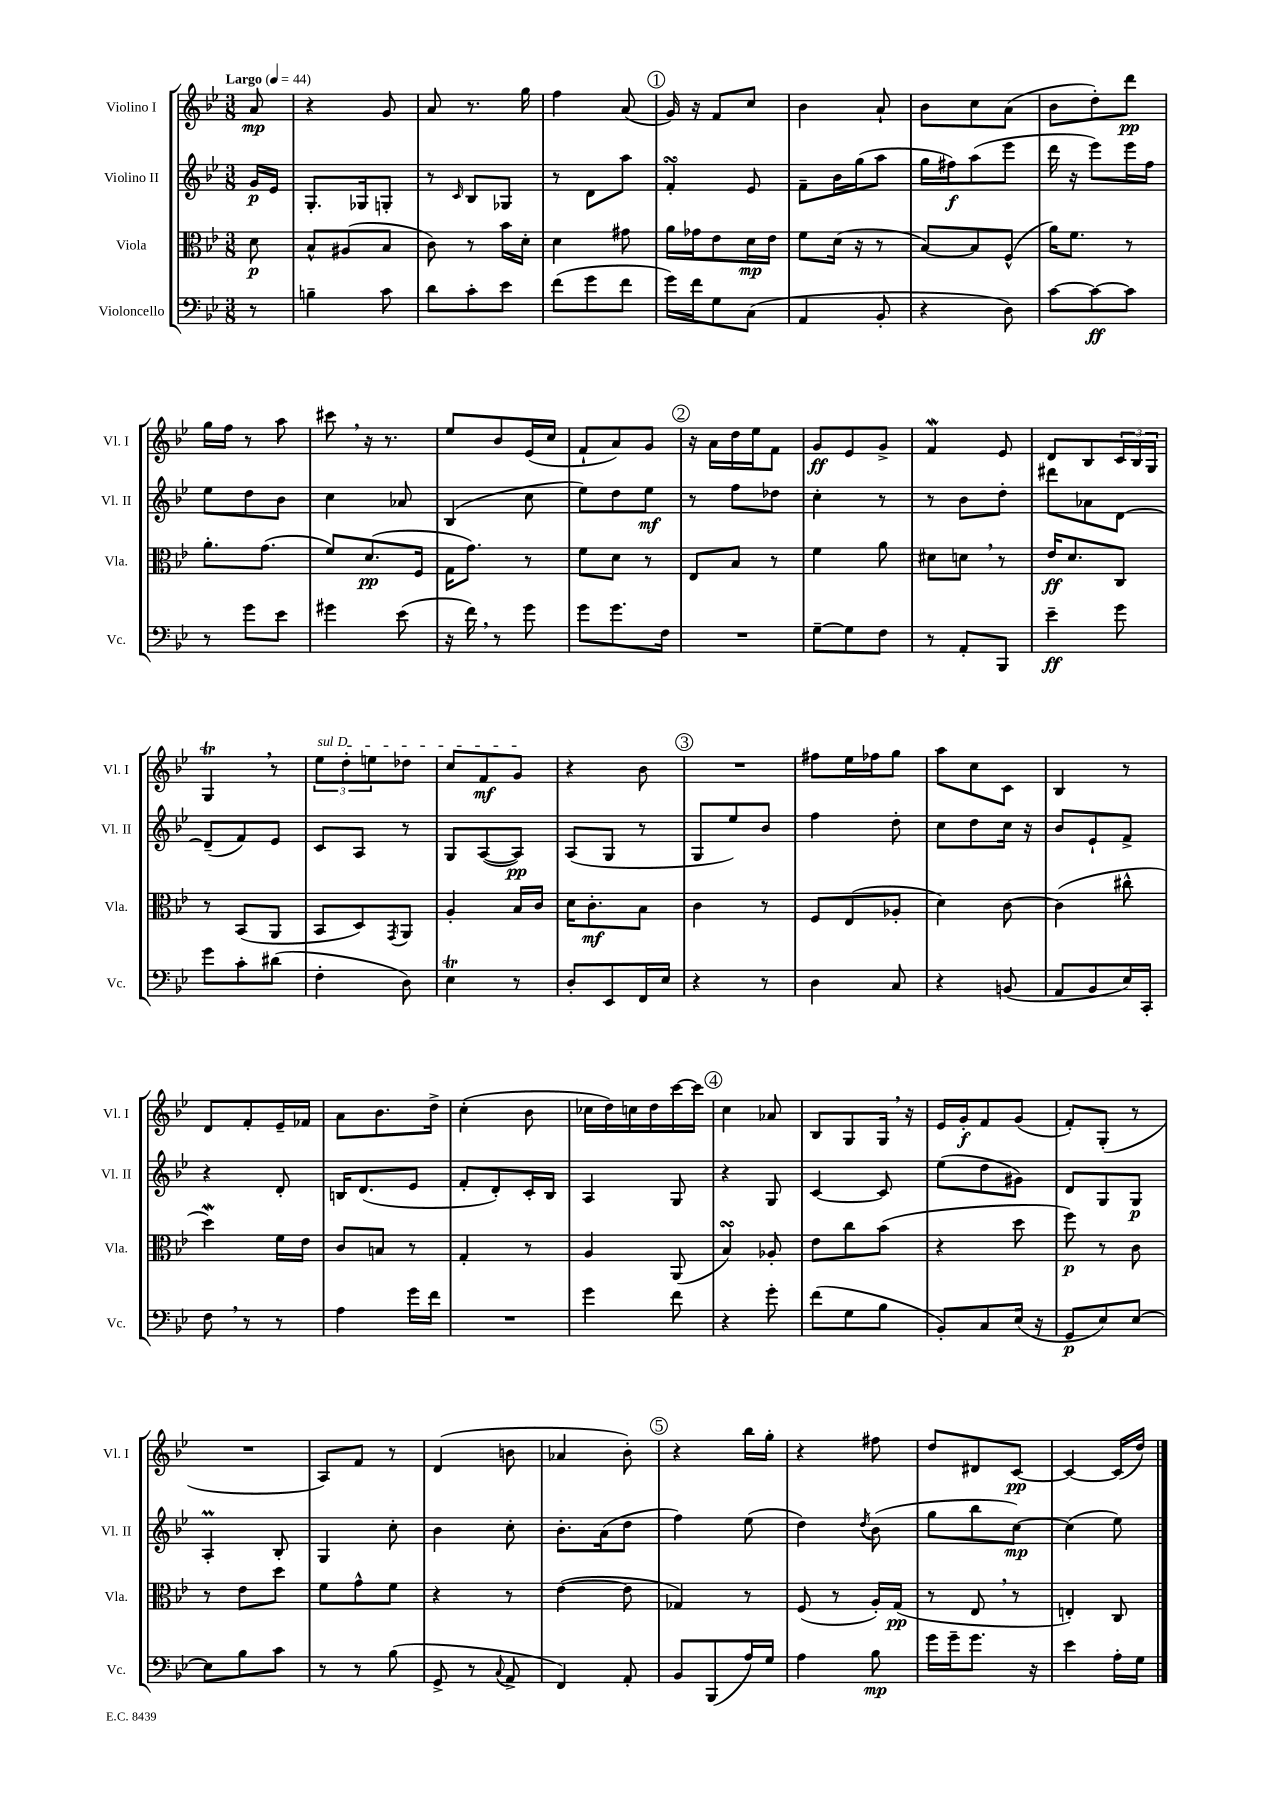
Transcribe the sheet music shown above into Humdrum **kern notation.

**kern	**dynam	**kern	**dynam	**kern	**dynam	**kern	**dynam
*part4	*part4	*part3	*part3	*part2	*part2	*part1	*part1
*staff4	*staff4	*staff3	*staff3	*staff2	*staff2	*staff1	*staff1
*I"Violoncello	*	*I"Viola	*	*I"Violino II	*	*I"Violino I	*
*I'Vc.	*	*I'Vla.	*	*I'Vl. II	*	*I'Vl. I	*
*clefF4	*	*clefC3	*	*clefG2	*	*clefG2	*
*k[b-e-]	*	*k[b-e-]	*	*k[b-e-]	*	*k[b-e-]	*
*M3/8	*	*M3/8	*	*M3/8	*	*M3/8	*
*MM44	*	*MM44	*	*MM44	*	*MM44	*
=	=	=	=	=	=	=	=
!	!	!	!	!	!	!LO:TX:a:B:t=Largo	!
8r	.	8d\	p	16g/LL	p	8a/	mp
.	.	.	.	16e-/JJ	.	.	.
=1	=1	=1	=1	=1	=1	=1	=1
4Bn~\	.	8B-^^/L	.	8.G'/L	.	4r	.
.	.	(8A#X/	.	.	.	.	.
.	.	.	.	16G-X/k	.	.	.
8c\	.	8B-/J	.	8Gn'/J	.	8g/	.
=2	=2	=2	=2	=2	=2	=2	=2
8d\L	.	8c\)	.	8r	.	8a/	.
.	.	.	.	16qqc/	.	.	.
8c'\	.	8r	.	8B-/L	.	8.r	.
8e-\J	.	16b-\LL	.	8G-X/J	.	.	.
.	.	16d'\JJ	.	.	.	16gg\	.
=3	=3	=3	=3	=3	=3	=3	=3
(8f\L	.	4d\	.	8r	.	4ff\	.
8g\	.	.	.	8d\L	.	.	.
8f\J	.	8g#X\	.	8aa\J	.	(8a/	.
!!LO:REH:place=s1:t=1
=4	=4	=4	=4	=4	=4	=4	=4
16g\LL)	.	16a\LL	.	4fsSSS'/	.	16g/)	.
16f\J	.	16g-X\J	.	.	.	16r	.
8G\	.	8e-\	.	.	.	8f/L	.
(8C\J	.	16d\L	mp	8e-/	.	8cc/J	.
.	.	16e-\JJ	.	.	.	.	.
=5	=5	=5	=5	=5	=5	=5	=5
4AA/	.	8f\L	.	8f~\L	.	4b-\	.
.	.	(16d\Jk	.	16b-\L	.	.	.
.	.	16r	.	(16gg\J	.	.	.
8BB-'/	.	8r	.	8aa\J	.	8a`/	.
=6	=6	=6	=6	=6	=6	=6	=6
4r	.	[8B-/L)	.	16gg\LL	.	8b-\L	.
.	.	.	.	16ff#X\J)	f	.	.
.	.	8B-/]	.	(8aa\	.	8cc\	.
8D\)	.	(8F^^/J	.	8eee-\J	.	(8a\J	.
=7	=7	=7	=7	=7	=7	=7	=7
[8c\L	.	16a\KL)	.	16ddd\	.	8b-\L	.
.	.	8.f\J	.	16r	.	.	.
8c\_	ff	.	.	8eee-\L)	.	8dd'\)	.
8c\J]	.	8r	.	16eee-\L	.	8ddd\J	pp
.	.	.	.	16ff\JJ	.	.	.
!!LO:LB:g=z
=8	=8	=8	=8	=8	=8	=8	=8
8r	.	8.a'\L	.	8ee-\L	.	16gg\LL	.
.	.	.	.	.	.	16ff\JJ	.
8g\L	.	.	.	8dd\	.	8r	.
.	.	(8.g\J	.	.	.	.	.
8e-\J	.	.	.	8b-\J	.	8aa\	.
=9	=9	=9	=9	=9	=9	=9	=9
4g#X\	.	8f/L)	.	4cc\	.	8ccc#X,\	.
.	.	(8.d/	pp	.	.	16r	.
.	.	.	.	.	.	8.r	.
(8e-\	.	.	.	8a-X/	.	.	.
.	.	16F/Jk	.	.	.	.	.
=10	=10	=10	=10	=10	=10	=10	=10
16r	.	16G\KL	.	(4B-/	.	8ee-/L	.
16f,\)	.	8.g\J)	.	.	.	.	.
8r	.	.	.	.	.	8b-/	.
8g\	.	8r	.	8cc\	.	(16e-/L	.
.	.	.	.	.	.	16cc/JJ	.
=11	=11	=11	=11	=11	=11	=11	=11
8g\L	.	8f\L	.	8ee-\L)	.	8f`/L	.
8.g\	.	8d\J	.	8dd\	.	8a/)	.
.	.	8r	.	8ee-\J	mf	8g/J	.
16F\Jk	.	.	.	.	.	.	.
!!LO:REH:place=s1:t=2
=12	=12	=12	=12	=12	=12	=12	=12
4.r	.	8E-/L	.	8r	.	16r	.
.	.	.	.	.	.	16a\LL	.
.	.	8B-/J	.	8ff\L	.	16dd\	.
.	.	.	.	.	.	16ee-\J	.
.	.	8r	.	8dd-X\J	.	8f\J	.
=13	=13	=13	=13	=13	=13	=13	=13
[8G~\L	.	4f\	.	4cc'\	.	8g/L	ff
8G\]	.	.	.	.	.	8e-/	.
8F\J	.	8a\	.	8r	.	8g^/J	.
=14	=14	=14	=14	=14	=14	=14	=14
8r	.	8d#X\L	.	8r	.	4fW/	.
8AA'/L	.	8dn,\J	.	8b-\L	.	.	.
8BBB-/J	.	8r	.	8dd'\J	.	8e-/	.
=15	=15	=15	=15	=15	=15	=15	=15
4e-~\	ff	16e-/KL	ff	8ddd#X\L	.	8d/L	.
.	.	8.d/	.	.	.	.	.
.	.	.	.	8a-X\	.	8B-/	.
8g\	.	8C/J	.	[8d\J	.	24c/L	.
.	.	.	.	.	.	24B-/	.
.	.	.	.	.	.	24G/JJ	.
!!LO:LB:g=z
=16	=16	=16	=16	=16	=16	=16	=16
8g\L	.	8r	.	(8d~/L]	.	4GT,/	.
8c'\	.	(8BB-/L	.	8f/)	.	.	.
(8d#X\J	.	8AA/J	.	8e-/J	.	8r	.
=17	=17	=17	=17	=17	=17	=17	=17
!	!	!	!	!	!	!LO:TX:a:i:t=sul D	!
4F'\	.	8BB-/L	.	8c/L	.	12ee-\L	.
.	.	.	.	.	.	12dd'\	.
.	.	8D/)	.	8A/J	.	.	.
.	.	.	.	.	.	12een\	.
.	.	8qGG/	.	.	.	.	.
8D\)	.	8AA/J	.	8r	.	8dd-X\J	.
=18	=18	=18	=18	=18	=18	=18	=18
4E-T\	.	4A'/	.	8G/L	.	8cc/L	.
.	.	.	.	([8A/	.	8f/	mf
8r	.	16B-/LL	.	8A/J])	pp	8g/J	.
.	.	16c/JJ	.	.	.	.	.
=19	=19	=19	=19	=19	=19	=19	=19
8D'/L	.	16d\KL	.	(8A/L	.	4r	.
.	.	8.c'\	mf	.	.	.	.
8EE-/	.	.	.	8G/J	.	.	.
16FF/L	.	8B-\J	.	8r	.	8b-\	.
16E-/JJ	.	.	.	.	.	.	.
!!LO:REH:place=s1:t=3
=20	=20	=20	=20	=20	=20	=20	=20
4r	.	4c\	.	8G/L	.	4.r	.
.	.	.	.	8ee-/)	.	.	.
8r	.	8r	.	8b-/J	.	.	.
=21	=21	=21	=21	=21	=21	=21	=21
4D\	.	8F/L	.	4ff\	.	8ff#X\L	.
.	.	(8E-/	.	.	.	16ee-\L	.
.	.	.	.	.	.	16ff-X\J	.
8C/	.	8A-X'/J	.	8dd'\	.	8gg\J	.
=22	=22	=22	=22	=22	=22	=22	=22
4r	.	4d\)	.	8cc\L	.	8aa\L	.
.	.	.	.	8dd\	.	8cc\	.
(8BBn/	.	[8c\	.	16cc\Jk	.	8c\J	.
.	.	.	.	16r	.	.	.
=23	=23	=23	=23	=23	=23	=23	=23
8AA/L	.	(4c\]	.	8b-/L	.	4B-/	.
8BB-/	.	.	.	8e-`/	.	.	.
16E-/L)	.	8cc#X^^\	.	8f^/J	.	8r	.
16CC'/JJ	.	.	.	.	.	.	.
!!LO:LB:g=z
=24	=24	=24	=24	=24	=24	=24	=24
8F,\	.	4ddW\)	.	4r	.	8d/L	.
8r	.	.	.	.	.	8f'/	.
8r	.	16f\LL	.	8d'/	.	16e-~/L	.
.	.	16e-\JJ	.	.	.	16f-X/JJ	.
=25	=25	=25	=25	=25	=25	=25	=25
4A\	.	8c/L	.	16Bn/KL	.	8a\L	.
.	.	.	.	(8.d/	.	.	.
.	.	8Bn/J	.	.	.	8.b-\	.
16g\LL	.	8r	.	8e-/J	.	.	.
16f\JJ	.	.	.	.	.	16dd^\Jk	.
=26	=26	=26	=26	=26	=26	=26	=26
4.r	.	4G'/	.	8f'/L	.	(4cc'\	.
.	.	.	.	8d'/)	.	.	.
.	.	8r	.	16c'/L	.	8b-\	.
.	.	.	.	16B-/JJ	.	.	.
=27	=27	=27	=27	=27	=27	=27	=27
4g\	.	4A/	.	4A/	.	16cc-X\LL	.
.	.	.	.	.	.	16dd\)	.
.	.	.	.	.	.	16ccn\	.
.	.	.	.	.	.	16dd\	.
8f\	.	(8AA/	.	8G/	.	[16ccc\	.
.	.	.	.	.	.	16ccc\JJ]	.
!!LO:REH:place=s1:t=4
=28	=28	=28	=28	=28	=28	=28	=28
4r	.	4B-sSSs/)	.	4r	.	4cc\	.
8g'\	.	8A-X'/	.	8G/	.	8a-X/	.
=29	=29	=29	=29	=29	=29	=29	=29
(8f\L	.	8e-\L	.	[4c/	.	8B-/L	.
8G\	.	8cc\	.	.	.	8G/	.
8B-\J	.	(8b-\J	.	8c/]	.	16G,/Jk	.
.	.	.	.	.	.	16r	.
=30	=30	=30	=30	=30	=30	=30	=30
8BB-'/L)	.	4r	.	(8ee-\L	.	16e-/LL	.
.	.	.	.	.	.	16g'/J	f
8C/	.	.	.	8dd\	.	8f/	.
(16E-/Jk	.	8dd\	.	8g#X\J)	.	(8g/J	.
16r	.	.	.	.	.	.	.
=31	=31	=31	=31	=31	=31	=31	=31
8GG/L	p	8ff\)	p	8d/L	.	8f'/L)	.
8E-/)	.	8r	.	8G/	.	(8G'/J	.
[8E-/J	.	8c\	.	8G/J	p	8r	.
!!LO:LB:g=z
=32	=32	=32	=32	=32	=32	=32	=32
8E-\L]	.	8r	.	4Am'/	.	4.r	.
8B-\	.	8e-\L	.	.	.	.	.
8c\J	.	8dd\J	.	8B-'/	.	.	.
=33	=33	=33	=33	=33	=33	=33	=33
8r	.	8f\L	.	4G/	.	8A/L)	.
8r	.	8g^^\	.	.	.	8f/J	.
(8B-\	.	8f\J	.	8cc'\	.	8r	.
=34	=34	=34	=34	=34	=34	=34	=34
8GG^/	.	4r	.	4b-\	.	(4d/	.
8r	.	.	.	.	.	.	.
8qqC/	.	.	.	.	.	.	.
8AA^/	.	8r	.	8cc'\	.	8bn\	.
=35	=35	=35	=35	=35	=35	=35	=35
4FF/)	.	([4e-\	.	8.b-'\L	.	4a-X/	.
.	.	.	.	(16a\k	.	.	.
8AA'/	.	8e-\]	.	8dd\J	.	8b-'\)	.
!!LO:REH:place=s1:t=5
=36	=36	=36	=36	=36	=36	=36	=36
8BB-/L	.	4G-X/)	.	4ff\)	.	4r	.
(8BBB-/	.	.	.	.	.	.	.
16A/L)	.	8r	.	(8ee-\	.	16bb-\LL	.
16G/JJ	.	.	.	.	.	16gg'\JJ	.
=37	=37	=37	=37	=37	=37	=37	=37
4A\	.	(8F/	.	4dd\)	.	4r	.
.	.	8r	.	.	.	.	.
.	.	.	.	8qdd/	.	.	.
8B-\	mp	16A'/LL)	.	(8b-\	.	8ff#X\	.
.	.	(16G/JJ	pp	.	.	.	.
=38	=38	=38	=38	=38	=38	=38	=38
16g\LL	.	8r	.	8gg\L	.	8dd/L	.
16g~\J	.	.	.	.	.	.	.
8.g\J	.	8E-,/	.	8bb-\	.	8d#X/	.
.	.	8r	.	[8cc\J)	mp	[8c/J	pp
16r	.	.	.	.	.	.	.
=39	=39	=39	=39	=39	=39	=39	=39
4e-\	.	4En'/)	.	(4cc\]	.	4c/_	.
16A'\LL	.	8C/	.	8ee-\)	.	(16c/LL]	.
16G\JJ	.	.	.	.	.	16dd/JJ)	.
==	==	==	==	==	==	==	==
*-	*-	*-	*-	*-	*-	*-	*-
